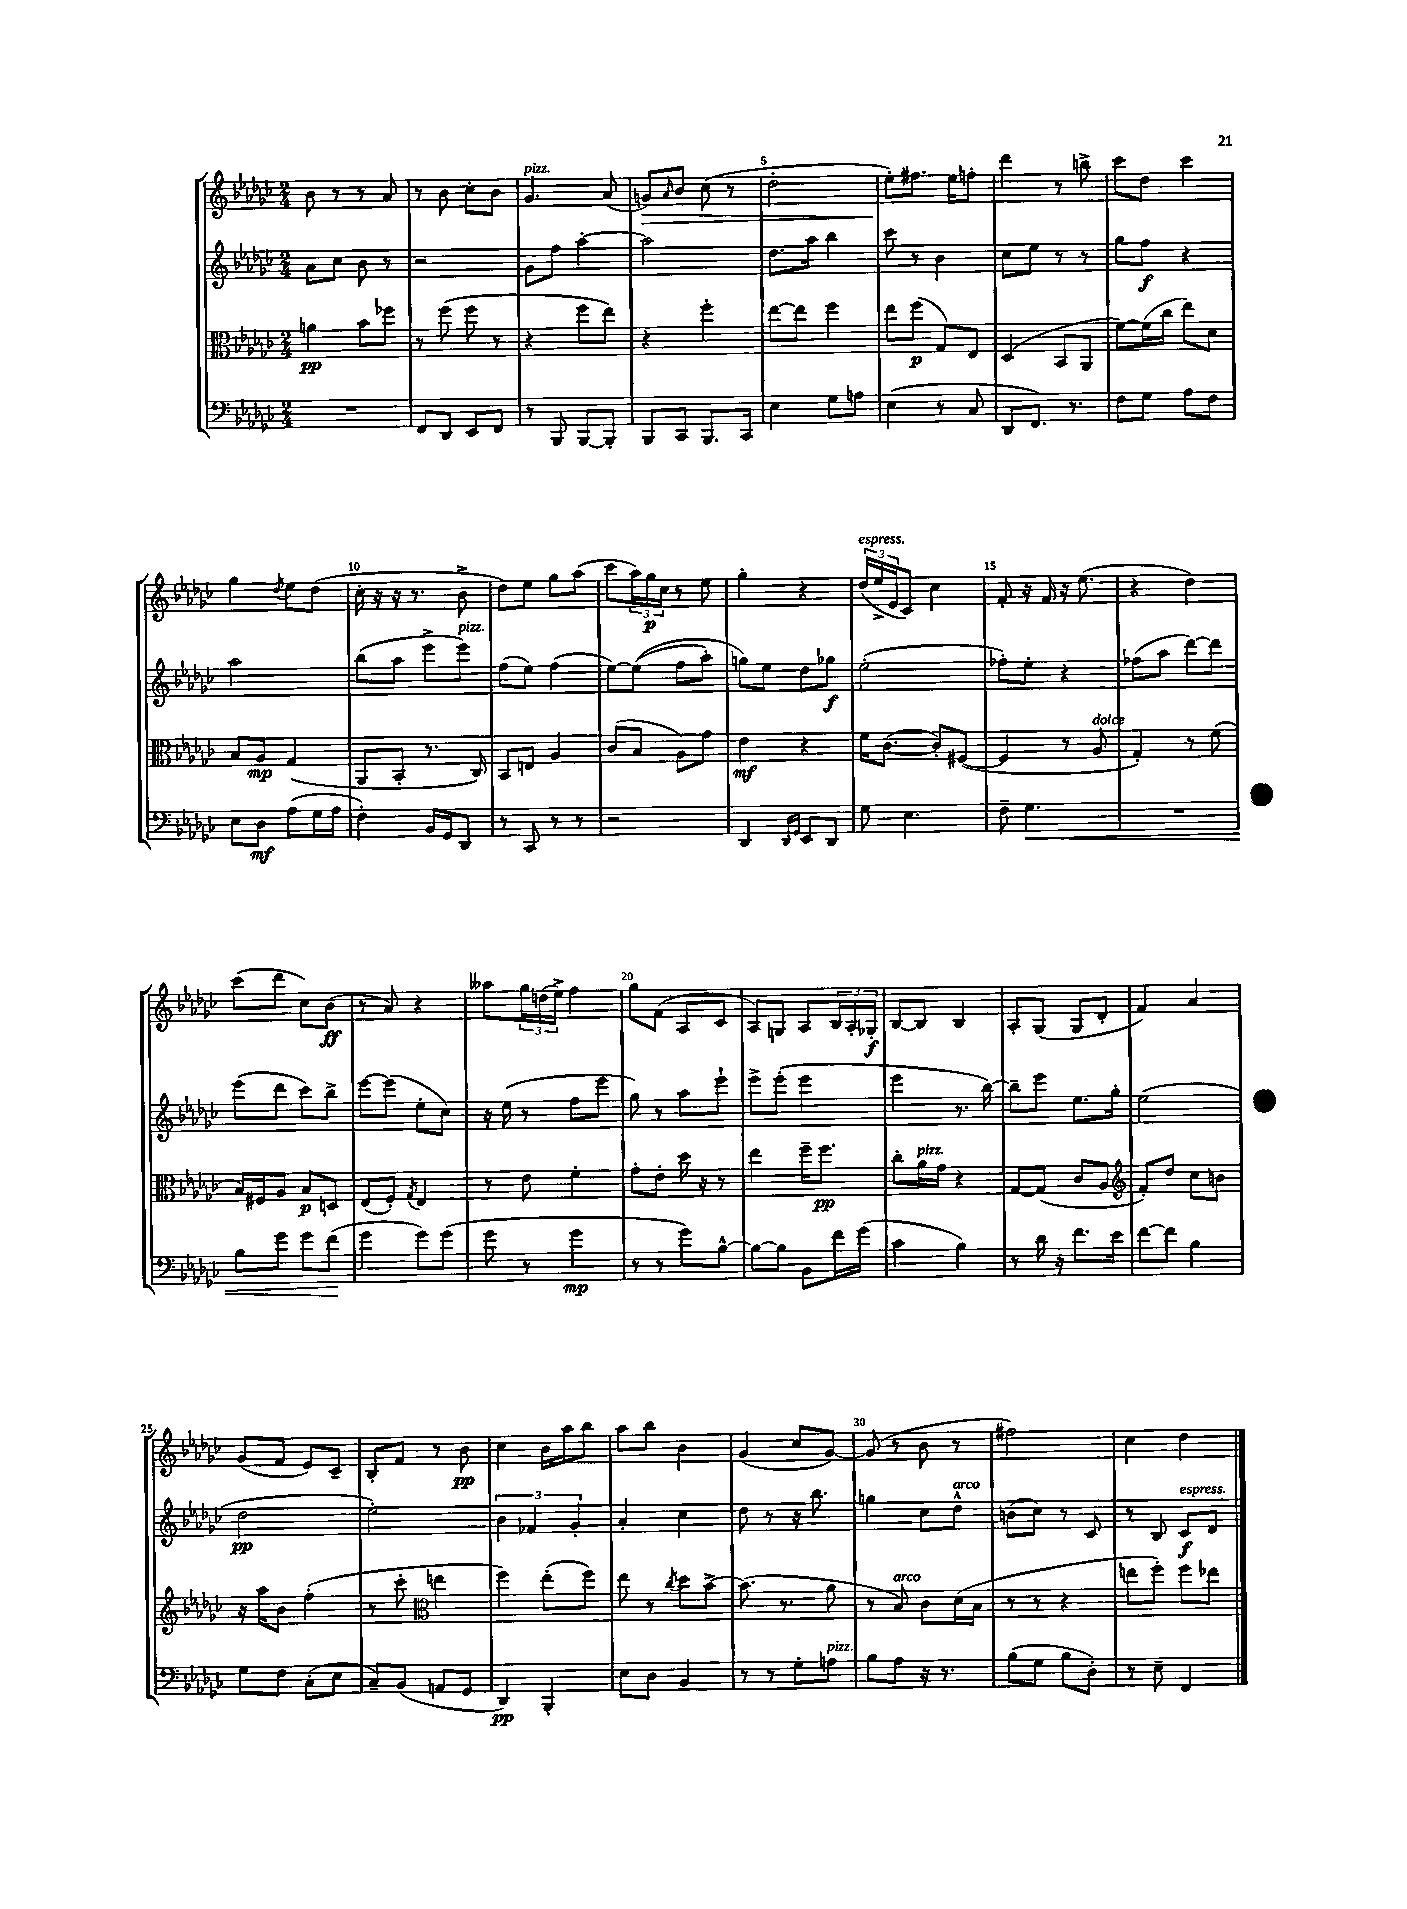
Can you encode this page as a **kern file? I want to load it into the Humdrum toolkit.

**kern	**dynam	**kern	**dynam	**kern	**dynam	**kern	**dynam
*part4	*part4	*part3	*part3	*part2	*part2	*part1	*part1
*staff4	*staff4	*staff3	*staff3	*staff2	*staff2	*staff1	*staff1
*clefF4	*	*clefC3	*	*clefG2	*	*clefG2	*
*k[b-e-a-d-g-c-]	*	*k[b-e-a-d-g-c-]	*	*k[b-e-a-d-g-c-]	*	*k[b-e-a-d-g-c-]	*
*M2/4	*	*M2/4	*	*M2/4	*	*M2/4	*
=1	=1	=1	=1	=1	=1	=1	=1
2r	.	4an\	pp	8a-\L	.	8b-\	.
.	.	.	.	8cc-\J	.	8r	.
.	.	8b-\L	.	8b-\	.	8r	.
.	.	8ff-X\J	.	8r	.	8a-/	.
=2	=2	=2	=2	=2	=2	=2	=2
8FF/L	.	8r	.	2r	.	8r	.
8DD-/J	.	(8ff\	.	.	.	8b-\	.
8EE-/L	.	8ff\	.	.	.	8cc-'\L	.
8FF/J	.	8r	.	.	.	8b-\J	.
=3	=3	=3	=3	=3	=3	=3	=3
!	!	!	!	!	!	!LO:TX:a:i:t=pizz.	!
8r	.	4r	.	8g-\L	.	4.g-/	.
8BBB-/	.	.	.	8ff\J	.	.	.
[8BBB-/L	.	8ff\L	.	[4aa-'\	.	.	.
8BBB-'/J]	.	8ee-\J)	.	.	.	(8a-/	.
=4	=4	=4	=4	=4	=4	=4	=4
!	!	!	!	!	!	!	!LO:HP:b
8BBB-/L	.	4r	.	2aa-\]	.	8gn/L)	>
.	.	.	.	.	.	16qqa-/	.
8CC-/J	.	.	.	.	.	8b-/J	.
8.BBB-/L	.	4ff'\	.	.	.	(8cc-\	.
.	.	.	.	.	.	8r	.
16CC-/Jk	.	.	.	.	.	.	.
=5	=5	=5	=5	=5	=5	=5	=5
4E-\	.	[8ee-\L	.	8.dd-\L	.	2dd-'\	.
.	.	8ee-\J]	.	.	.	.	.
.	.	.	.	16aa-\Jk	.	.	.
8G-\L	.	4ff\	.	4bb-\	.	.	.
8An\J	.	.	.	.	.	.	.
=6	=6	=6	=6	=6	=6	=6	=6
(4E-\	.	8ee-\L	.	8ccc-\	.	8ee-'\L)	.
.	.	(8ff\J	p	8r	.	8.ff#X\J	]
8r	.	8G-/L)	.	4b-\	.	.	.
.	.	.	.	.	.	16ee-\KL	.
8C-/	.	8E-/J	.	.	.	8ffn'\J	.
=7	=7	=7	=7	=7	=7	=7	=7
8DD-/L	.	(4D-/	.	8cc-\L	.	4ddd-\	.
8.FF/J)	.	.	.	8ee-\J	.	.	.
.	.	8BB-/L	.	8r	.	8r	.
8.r	.	.	.	.	.	.	.
.	.	8AA-/J	.	8r	.	8bbn^\	.
=8	=8	=8	=8	=8	=8	=8	=8
8F\L	.	[8f\L)	.	8gg-\L	.	8ccc-\L	.
8G-\J	.	(16f\L]	.	8ff\J	f	8dd-\J	.
.	.	16cc-\JJ	.	.	.	.	.
8A-\L	.	8ee-\L)	.	4r	.	4ccc-\	.
8F\J	.	8d-\J	.	.	.	.	.
!!LO:LB:g=z
=9	=9	=9	=9	=9	=9	=9	=9
8E-\L	.	8B-/L	.	2aa-\	.	4gg-\	.
8D-\J	mf	8A-/J	mp	.	.	.	.
.	.	.	.	.	.	8qdd-/	.
(8A-\L	.	(4G-/	.	.	.	8ee-\L	.
16G-\L	.	.	.	.	.	(8dd-\J	.
16A-\JJ	.	.	.	.	.	.	.
=10	=10	=10	=10	=10	=10	=10	=10
4F'\)	.	8AA-/L	.	(8bb-\L	.	16cc-'\	.
.	.	.	.	.	.	16r	.
.	.	8BB-'/J	.	8aa-\J	.	16r	.
.	.	.	.	.	.	8.r	.
16BB-/LL	.	8.r	.	8eee-^\L	.	.	.
16GG-/J	.	.	.	.	.	.	.
!	!	!	!	!LO:TX:a:i:t=pizz.	!	!	!
8DD-/J	.	.	.	8eee-\J)	.	8b-^\	.
.	.	16C-/)	.	.	.	.	.
=11	=11	=11	=11	=11	=11	=11	=11
8r	.	8BB-/L	.	(8ff\L	.	8dd-\L)	.
8CC-/	.	8En/J	.	8ee-\J)	.	8ee-\J	.
8r	.	4A-/	.	(4ff\	.	8gg-\L	.
8r	.	.	.	.	.	(8aa-\J	.
=12	=12	=12	=12	=12	=12	=12	=12
2r	.	(8c-/L	.	[8ee-\L)	.	8ccc-\L	.
.	.	8B-/J	.	((8ee-\J]	.	24aa-\L)	.
.	.	.	.	.	.	24gg-\	p
.	.	.	.	.	.	24cc-\JJ	.
.	.	8A-\L)	.	8ff\L	.	8r	.
.	.	8g-\J	.	8aa-'\J)	.	8ee-\	.
=13	=13	=13	=13	=13	=13	=13	=13
4DD-/	.	4e-\	mf	8ggn\L)	.	4gg-'\	.
.	.	.	.	8ee-\J	.	.	.
16qqDD-/LL	.	.	.	.	.	.	.
16qqGG-/JJ	.	.	.	.	.	.	.
8EE-/L	.	4r	.	8dd-\L	.	4r	.
8DD-/J	.	.	.	8gg-X\J	f	.	.
=14	=14	=14	=14	=14	=14	=14	=14
!	!	!	!	!	!	!LO:TX:a:i:t=espress.	!
8G-\	.	16f\KL	.	(2ee-'\	.	(24dd-/LL	.
.	.	.	.	.	.	24ee-^/	.
.	.	([8.c-\J	.	.	.	.	.
.	.	.	.	.	.	24e-/J	.
4.E-\	.	.	.	.	.	8c-/J)	.
.	.	8c-'/L])	.	.	.	4cc-\	.
.	.	([8F#X/J	.	.	.	.	.
=15	=15	=15	=15	=15	=15	=15	=15
8F~\	.	4F#/]	.	8ff-X'\L)	.	8f'/	.
!	!LO:HP:b	!	!	!	!	!	!
4.G-\	<	.	.	8ee-'\J	.	16r	.
.	.	.	.	.	.	16f/	.
.	.	8r	.	4r	.	16r	.
.	.	.	.	.	.	(8.ee-\	.
!	!	!LO:TX:a:i:t=dolce	!	!	!	!	!
.	.	8A-/	.	.	.	.	.
=16	=16	=16	=16	=16	=16	=16	=16
2r	.	4G-'/)	.	(8ff-X\L	.	4r	.
.	.	.	.	8aa-\J	.	.	.
.	.	8r	.	[8ddd-\L)	.	4dd-\)	.
.	.	(8f\	.	8ddd-\J]	.	.	.
!!LO:LB:g=z
=17	=17	=17	=17	=17	=17	=17	=17
8B-\L	.	16B-/LL)	.	(8eee-\L	.	(8ccc-\L	.
.	.	16F#X/J	.	.	.	.	.
8g-\J	.	8A-/J	.	8ddd-\J	.	8ddd-\J	.
8g-\L	.	8B-/L	p	8ccc-\L)	.	8cc-\L)	.
(8f\J	.	8Dn/J	.	8bb-^\J	.	(8b-\J	ff
.	[	.	.	.	.	.	.
=18	=18	=18	=18	=18	=18	=18	=18
4g-\	.	(8E-/L	.	[8eee-\L	.	8r	.
.	.	8F'/J)	.	(8eee-\J]	.	8a-/)	.
.	.	8qG-/	.	.	.	.	.
8g-\L)	.	4E-/	.	8ee-'\L	.	4r	.
(8g-\J	.	.	.	8cc-\J)	.	.	.
=19	=19	=19	=19	=19	=19	=19	=19
8g-\	.	8r	.	16r	.	8aa--X\L	.
.	.	.	.	(16ee-\	.	.	.
8r	.	8e-\	.	8r	.	24gg-\L	.
.	.	.	.	.	.	(24ddn\	.
.	.	.	.	.	.	24ee-^\JJ)	.
4g-\	mp	4f'\	.	8ff\L	.	4ff\	.
.	.	.	.	8eee-\J	.	.	.
=20	=20	=20	=20	=20	=20	=20	=20
8r	.	8g-'\L	.	8gg-\)	.	8gg-\L	.
8r	.	8e-'\J	.	8r	.	(8f\J	.
8g-\L)	.	16dd-\	.	8aa-\L	.	8A-/L	.
.	.	16r	.	.	.	.	.
[8B-^^\J	.	8r	.	8eee-`\J	.	8c-/J	.
=21	=21	=21	=21	=21	=21	=21	=21
8B-\L_	.	4ee-\	.	8eee-^\L	.	8A-/L)	.
8B-\J]	.	.	.	(8eee-'\J	.	8Gn/J	.
8BB-\L	.	16ff~\KL	.	4eee-\	.	8A-/L	.
.	.	8.ff\J	pp	.	.	.	.
16f\L	.	.	.	.	.	24B-/L	.
.	.	.	.	.	.	24A-'/	.
(16g-\JJ	.	.	.	.	.	.	.
.	.	.	.	.	.	24G-X'/JJ	f
=22	=22	=22	=22	=22	=22	=22	=22
4c-\	.	8cc-'\L	.	4eee-\	.	[8B-/L	.
!	!	!LO:TX:a:i:t=pizz.	!	!	!	!	!
.	.	16a-\L	.	.	.	8B-/J]	.
.	.	16g-\JJ	.	.	.	.	.
4B-\)	.	4r	.	8.r	.	4B-/	.
.	.	.	.	[16bb-\)	.	.	.
=23	=23	=23	=23	=23	=23	=23	=23
8r	.	[8G-/L	.	8bb-~\L]	.	8A-'/L	.
16d-\	.	(8G-/J]	.	8eee-\J	.	(8G-/J	.
16r	.	.	.	.	.	.	.
8.f\L	.	8c-/L	.	8.ee-\L	.	8G-/L	.
.	.	8A-/J	.	.	.	8d-'/J	.
16e-\Jk	.	.	.	16gg-'\Jk	.	.	.
=24	=24	=24	=24	=24	=24	=24	=24
*	*	*clefG2	*	*	*	*	*
[8f\L	.	8f'/L)	.	(2ee-\	.	4f/)	.
8f\J]	.	8dd-/J	.	.	.	.	.
4B-\	.	8cc-\L	.	.	.	4a-/	.
.	.	8bn\J	.	.	.	.	.
!!LO:LB:g=z
=25	=25	=25	=25	=25	=25	=25	=25
8G-\L	.	16r	.	2dd-\	pp	(8g-/L	.
.	.	16aa-\KL	.	.	.	.	.
8F\J	.	8b-\J	.	.	.	8f/J	.
(8C-'\L	.	(4ff'\	.	.	.	8e-/L)	.
8E-\J	.	.	.	.	.	8c-~/J	.
=26	=26	=26	=26	=26	=26	=26	=26
8C-~/L)	.	8r	.	2ee-'\)	.	8B-'/L	.
(8BB-/J	.	8ccc-'\	.	.	.	8f/J	.
*	*	*clefC3	*	*	*	*	*
8AAn/L	.	4een\	.	.	.	8r	.
8GG-/J	.	.	.	.	.	8b-\	pp
=27	=27	=27	=27	=27	=27	=27	=27
4DD-/)	pp	4ff\)	.	6b-\	.	4cc-\	.
.	.	.	.	6f-X/	.	.	.
4BBB-'/	.	(8ee-'\L	.	.	.	16b-\LL	.
.	.	.	.	.	.	16aa-\J	.
.	.	.	.	6g-'/	.	.	.
.	.	8ff\J)	.	.	.	8bb-\J	.
=28	=28	=28	=28	=28	=28	=28	=28
8E-\L	.	8ee-\	.	4a-'/	.	8aa-\L	.
8D-\J	.	8r	.	.	.	8bb-\J	.
.	.	8qcc-/	.	.	.	.	.
4BB-/	.	8dd-\L	.	4cc-\	.	4b-\	.
.	.	[8b-^\J	.	.	.	.	.
=29	=29	=29	=29	=29	=29	=29	=29
8r	.	(8.b-\]	.	8dd-\	.	(4g-/	.
8r	.	.	.	8r	.	.	.
.	.	8.r	.	.	.	.	.
8G-'\L	.	.	.	16r	.	8cc-/L	.
.	.	.	.	8.bb-\	.	.	.
!LO:TX:a:i:t=pizz.	!	!	!	!	!	!	!
8An\J	.	8a-\	.	.	.	[8g-/J)	.
=30	=30	=30	=30	=30	=30	=30	=30
8B-\L	.	8r	.	4ggn\	.	(8g-/]	.
!	!	!LO:TX:a:i:t=arco	!	!	!	!	!
8A-\J	.	8B-/)	.	.	.	8r	.
16r	.	8c-\L	.	8cc-\L	.	8b-\	.
8.r	.	.	.	.	.	.	.
!	!	!	!	!LO:TX:a:i:t=arco	!	!	!
.	.	(16d-\L	.	8dd-^^\J	.	8r	.
.	.	16B-\JJ	.	.	.	.	.
=31	=31	=31	=31	=31	=31	=31	=31
(8B-\L	.	8r	.	(8bn\L	.	2ff#X\)	.
8G-\J	.	8r	.	8cc-\J)	.	.	.
8B-\L	.	4r	.	8r	.	.	.
8D-'\J)	.	.	.	8c-/	.	.	.
=32	=32	=32	=32	=32	=32	=32	=32
8r	.	8een\L	.	8r	.	4cc-\	.
8E-~\	.	8ff'\J)	.	8B-/	.	.	.
!	!	!	!	!LO:TX:a:i:t=espress.	!	!	!
4FF/	.	8ff\L	.	8c-/L	f	4dd-\	.
.	.	8ee-X\J	.	8d-/J	.	.	.
==	==	==	==	==	==	==	==
*-	*-	*-	*-	*-	*-	*-	*-
